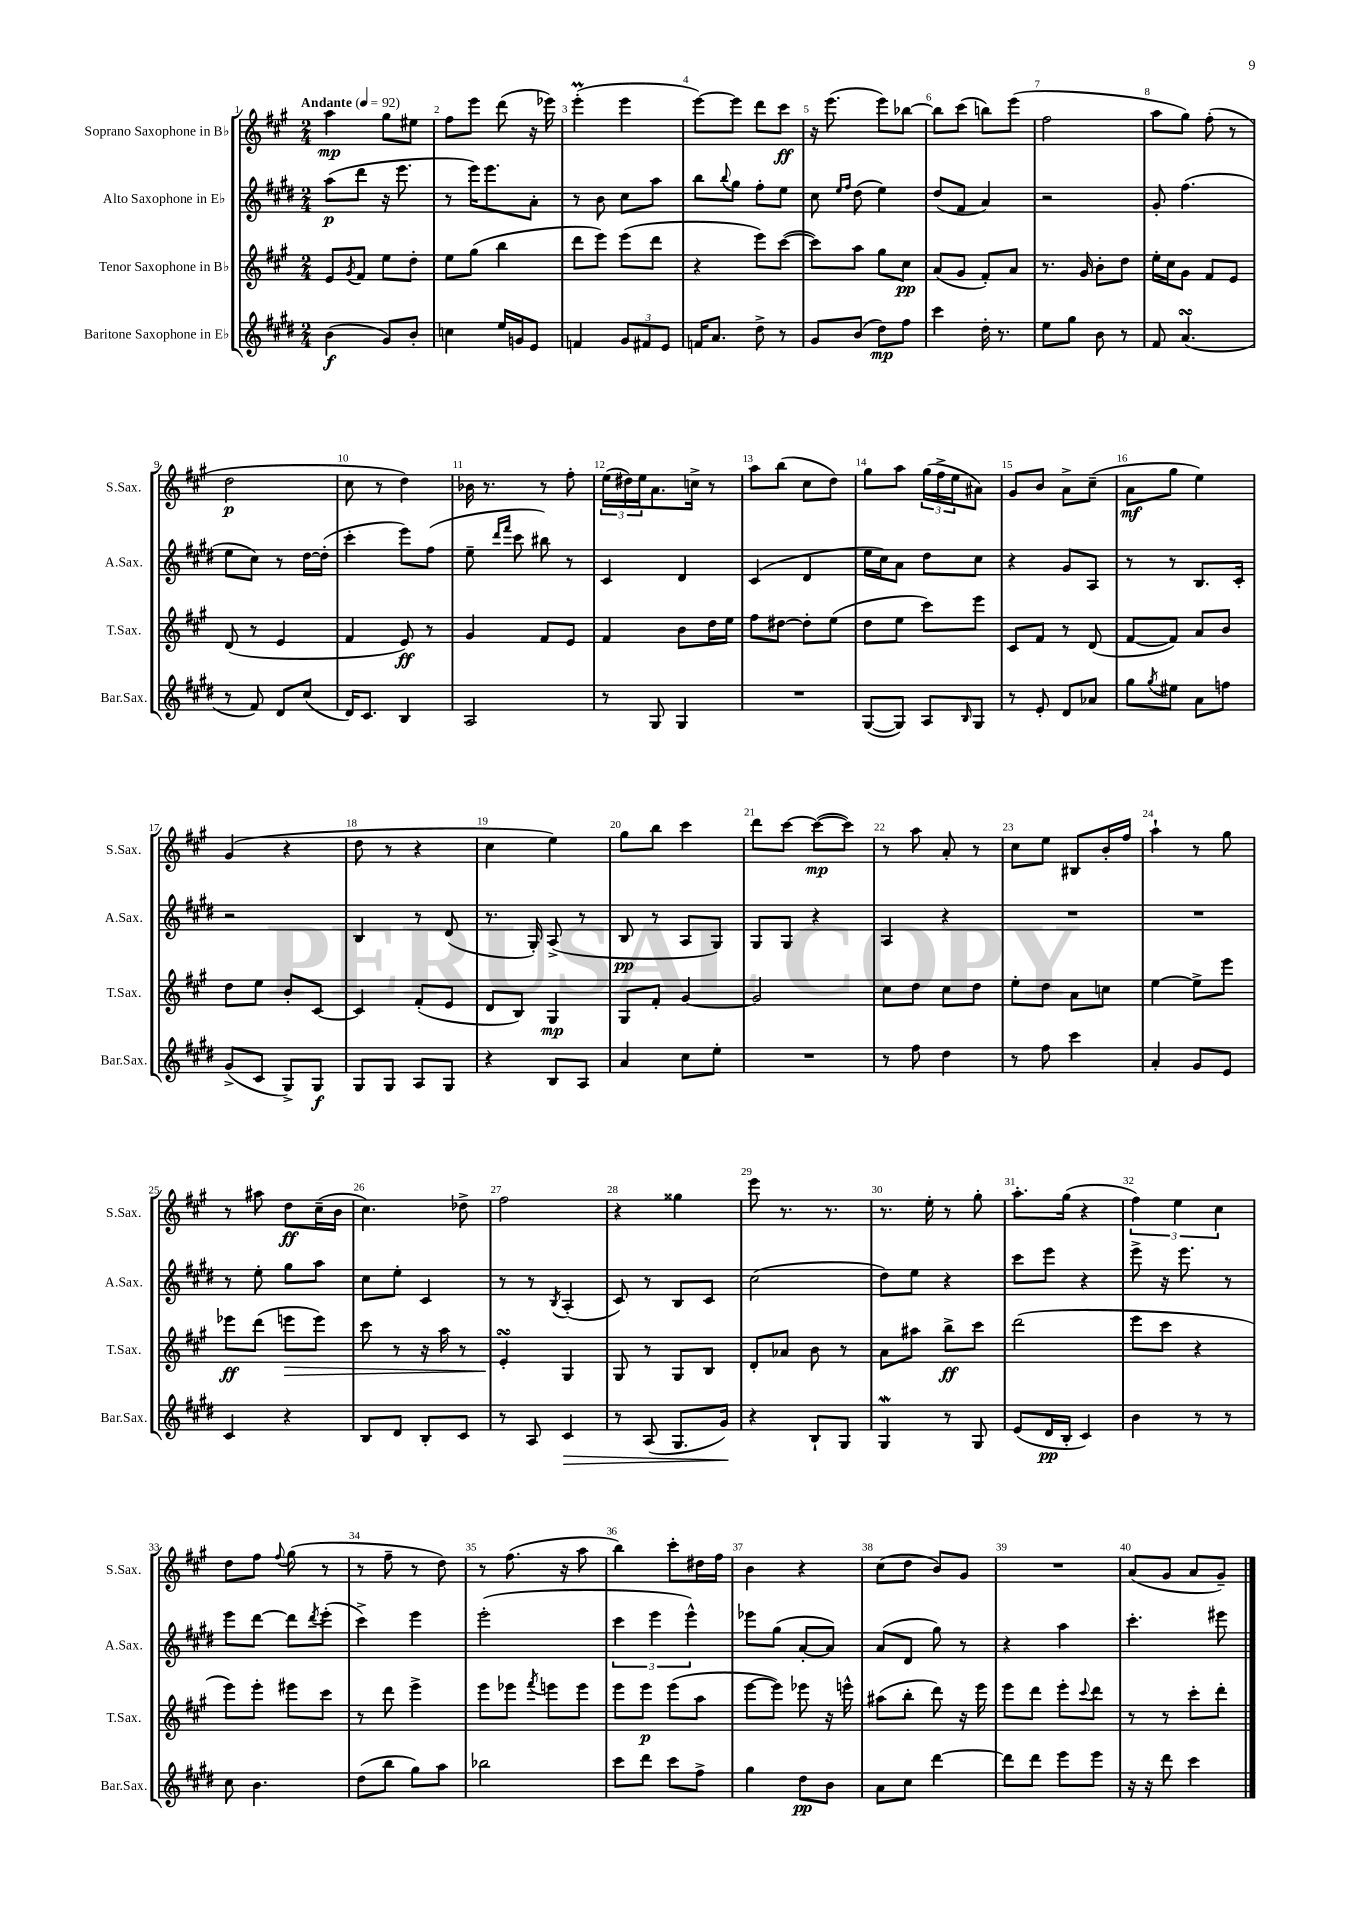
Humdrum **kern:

**kern	**dynam	**kern	**dynam	**kern	**dynam	**kern	**dynam
*part4	*part4	*part3	*part3	*part2	*part2	*part1	*part1
*staff4	*staff4	*staff3	*staff3	*staff2	*staff2	*staff1	*staff1
*I"Baritone Saxophone in E♭	*	*I"Tenor Saxophone in B♭	*	*I"Alto Saxophone in E♭	*	*I"Soprano Saxophone in B♭	*
*I'Bar.Sax.	*	*I'T.Sax.	*	*I'A.Sax.	*	*I'S.Sax.	*
*clefG2	*	*clefG2	*	*clefG2	*	*clefG2	*
*k[f#c#g#d#]	*	*k[f#c#g#]	*	*k[f#c#g#d#]	*	*k[f#c#g#]	*
*M2/4	*	*M2/4	*	*M2/4	*	*M2/4	*
*MM92	*	*MM92	*	*MM92	*	*MM92	*
=1	=1	=1	=1	=1	=1	=1	=1
!	!	!	!	!	!	!LO:TX:a:B:t=Andante	!
(4b\	f	8e/L	.	(8aa\L	p	4aa\	mp
.	.	8qg#/	.	.	.	.	.
.	.	8f#/J	.	8ddd#\J	.	.	.
8g#/L)	.	8ee\L	.	16r	.	8gg#\L	.
.	.	.	.	8.eee\	.	.	.
8b'/J	.	8dd'\J	.	.	.	8ee#X\J	.
=2	=2	=2	=2	=2	=2	=2	=2
4ccn\	.	8ee\L	.	8r	.	8ff#\L	.
.	.	(8gg#\J	.	16eee\KL)	.	8eee\J	.
.	.	.	.	8.eee\	.	.	.
16ee/LL	.	4bb\	.	.	.	(8ddd\	.
16gn/J	.	.	.	.	.	.	.
8e/J	.	.	.	8a'\J	.	16r	.
.	.	.	.	.	.	16eee-X\)	.
=3	=3	=3	=3	=3	=3	=3	=3
4fn/	.	8ddd\L	.	8r	.	(4eeeM'\	.
.	.	8eee\J)	.	8b\	.	.	.
12g#/L	.	(8eee\L	.	8cc#\L	.	4eee\	.
12f#X/	.	.	.	.	.	.	.
.	.	8ddd\J	.	8aa\J	.	.	.
12e/J	.	.	.	.	.	.	.
=4	=4	=4	=4	=4	=4	=4	=4
16fn/KL	.	4r	.	8bb\L	.	[8eee\L)	.
8.a/J	.	.	.	.	.	.	.
.	.	.	.	8qqbb/	.	.	.
.	.	.	.	8gg#\J	.	8eee\J]	.
8dd#^\	.	8eee\L)	.	8ff#'\L	.	8ddd\L	.
8r	.	([8ccc#\J	.	8ee\J	.	8ccc#\J	ff
=5	=5	=5	=5	=5	=5	=5	=5
8g#/L	.	8ccc#\L])	.	8cc#\	.	16r	.
.	.	.	.	.	.	(8.eee\	.
.	.	.	.	16qqee/LL	.	.	.
.	.	.	.	16qqff#/JJ	.	.	.
(8b/J	.	8aa\J	.	(8dd#\	.	.	.
8dd#\L)	mp	8gg#\L	.	4ee\)	.	8eee\L)	.
8ff#\J	.	8cc#\J	pp	.	.	[8bb-X\J	.
=6	=6	=6	=6	=6	=6	=6	=6
4ccc#\	.	(8a/L	.	(8dd#/L	.	8bb-\L]	.
.	.	8g#/J	.	8f#/J	.	(8ccc#\J	.
16dd#'\	.	8f#'/L)	.	4a/)	.	8bbn\L)	.
8.r	.	.	.	.	.	.	.
.	.	8a/J	.	.	.	(8eee\J	.
=7	=7	=7	=7	=7	=7	=7	=7
8ee\L	.	8.r	.	2r	.	2ff#\	.
8gg#\J	.	.	.	.	.	.	.
.	.	16g#/	.	.	.	.	.
8b\	.	8b'\L	.	.	.	.	.
8r	.	8dd\J	.	.	.	.	.
=8	=8	=8	=8	=8	=8	=8	=8
8f#/	.	16ee'\LL	.	8g#'/	.	8aa\L	.
.	.	16cc#\J	.	.	.	.	.
(4.asSSs/	.	8g#\J	.	(4.ff#\	.	8gg#\J)	.
.	.	8f#/L	.	.	.	(8ff#'\	.
.	.	8e/J	.	.	.	8r	.
!!LO:LB:g=z
=9	=9	=9	=9	=9	=9	=9	=9
8r	.	(8d/	.	8ee\L	.	2dd\	p
8f#/)	.	8r	.	8cc#\J)	.	.	.
8d#/L	.	4e/	.	8r	.	.	.
(8cc#/J	.	.	.	[16dd#\LL	.	.	.
.	.	.	.	(16dd#'\JJ]	.	.	.
=10	=10	=10	=10	=10	=10	=10	=10
16d#/KL)	.	4f#/	.	4ccc#'\	.	8cc#\	.
8.c#/J	.	.	.	.	.	.	.
.	.	.	.	.	.	8r	.
4B/	.	8e/)	ff	8eee\L)	.	4dd\)	.
.	.	8r	.	(8ff#\J	.	.	.
=11	=11	=11	=11	=11	=11	=11	=11
2A/	.	4g#/	.	8ee~\	.	16b-X\	.
.	.	.	.	.	.	8.r	.
.	.	.	.	16qqddd#/LL	.	.	.
.	.	.	.	16qqfff#/JJ	.	.	.
.	.	.	.	8ccc#\	.	.	.
.	.	8f#/L	.	8bb#X\)	.	8r	.
.	.	8e/J	.	8r	.	8ff#'\	.
=12	=12	=12	=12	=12	=12	=12	=12
8r	.	4f#/	.	4c#/	.	(24ee\LL	.
.	.	.	.	.	.	24dd#X\)	.
.	.	.	.	.	.	24ee\J	.
8G#/	.	.	.	.	.	8.a\	.
4G#/	.	8b\L	.	4d#/	.	.	.
.	.	.	.	.	.	16ccn^\Jk	.
.	.	16dd\L	.	.	.	8r	.
.	.	16ee\JJ	.	.	.	.	.
=13	=13	=13	=13	=13	=13	=13	=13
2r	.	8ff#\L	.	(4c#/	.	8aa\L	.
.	.	[8dd#X\J	.	.	.	(8bb\J	.
.	.	8dd#'\L]	.	4d#/	.	8cc#\L	.
.	.	(8ee\J	.	.	.	8dd\J)	.
=14	=14	=14	=14	=14	=14	=14	=14
([8G#/L	.	8dd\L	.	16ee\LL	.	8gg#\L	.
.	.	.	.	16cc#\J)	.	.	.
8G#/J])	.	8ee\J	.	8a\J	.	8aa\J	.
8A/L	.	8ccc#\L)	.	8dd#\L	.	(24gg#\LL	.
.	.	.	.	.	.	24ff#^\	.
.	.	.	.	.	.	24ee\J	.
16qqB/	.	.	.	.	.	.	.
8G#/J	.	8eee\J	.	8cc#\J	.	8a#X\J)	.
=15	=15	=15	=15	=15	=15	=15	=15
8r	.	8c#/L	.	4r	.	8g#/L	.
8e'/	.	8f#/J	.	.	.	8b/J	.
8d#/L	.	8r	.	8g#/L	.	8a^\L	.
8a-X/J	.	(8d/	.	8A/J	.	(8cc#~\J	.
=16	=16	=16	=16	=16	=16	=16	=16
8gg#\L	.	[8f#/L	.	8r	.	8a\L	mf
8qgg#/	.	.	.	.	.	.	.
8ee#X\J	.	8f#/J])	.	8r	.	8gg#\J	.
8a\L	.	8a/L	.	8.B/L	.	4ee\)	.
8ffn\J	.	8b/J	.	.	.	.	.
.	.	.	.	16c#'/Jk	.	.	.
!!LO:LB:g=z
=17	=17	=17	=17	=17	=17	=17	=17
(8g#^/L	.	8dd\L	.	2r	.	(4g#/	.
8c#/J	.	8ee\J	.	.	.	.	.
8G#^/L)	.	8b'/L	.	.	.	4r	.
8G#/J	f	[8c#/J	.	.	.	.	.
=18	=18	=18	=18	=18	=18	=18	=18
8G#/L	.	4c#/]	.	4B/	.	8dd\	.
8G#/J	.	.	.	.	.	8r	.
8A/L	.	(8f#'/L	.	8r	.	4r	.
8G#/J	.	8e/J	.	(8d#/	.	.	.
=19	=19	=19	=19	=19	=19	=19	=19
4r	.	8d/L	.	8.r	.	4cc#\	.
.	.	8B/J)	.	.	.	.	.
.	.	.	.	16G#'/)	.	.	.
8B/L	.	4G#/	mp	(8A^/	.	4ee\)	.
8A/J	.	.	.	8r	.	.	.
=20	=20	=20	=20	=20	=20	=20	=20
4a/	.	8G#/L	.	8B/	pp	8gg#\L	.
.	.	8f#'/J	.	8r	.	8bb\J	.
8cc#\L	.	[4g#/	.	8A/L	.	4ccc#\	.
8ee'\J	.	.	.	8G#/J)	.	.	.
=21	=21	=21	=21	=21	=21	=21	=21
2r	.	2g#/]	.	8G#/L	.	8ddd\L	.
.	.	.	.	8G#/J	.	[8ccc#\J	.
.	.	.	.	4r	.	(8ccc#\L_	mp
.	.	.	.	.	.	8ccc#\J])	.
=22	=22	=22	=22	=22	=22	=22	=22
8r	.	8cc#\L	.	4A/	.	8r	.
8ff#\	.	8dd\J	.	.	.	8aa\	.
4dd#\	.	8cc#\L	.	4r	.	8a'/	.
.	.	8dd\J	.	.	.	8r	.
=23	=23	=23	=23	=23	=23	=23	=23
8r	.	8ee'\L	.	2r	.	8cc#\L	.
8ff#\	.	8dd\J	.	.	.	8ee\J	.
4ccc#\	.	8a\L	.	.	.	8B#X/L	.
.	.	8ccn\J	.	.	.	16b'/L	.
.	.	.	.	.	.	16ff#/JJ	.
=24	=24	=24	=24	=24	=24	=24	=24
4a'/	.	[4ee\	.	2r	.	4aa`\	.
8g#/L	.	8ee^\L]	.	.	.	8r	.
8e/J	.	8eee\J	.	.	.	8gg#\	.
!!LO:LB:g=z
=25	=25	=25	=25	=25	=25	=25	=25
4c#/	.	8eee-X\L	ff	8r	.	8r	.
.	.	(8ddd\J	.	8ee'\	.	8aa#X\	.
!	!	!	!LO:HP:b	!	!	!	!
4r	.	8eeen\L	>	8gg#\L	.	8dd\L	ff
.	.	8eee\J)	.	8aa\J	.	(16cc#~\L	.
.	.	.	.	.	.	16b\JJ	.
=26	=26	=26	=26	=26	=26	=26	=26
8B/L	.	8ccc#\	.	8cc#\L	.	4.cc#\)	.
8d#/J	.	8r	.	8ee'\J	.	.	.
8B'/L	.	16r	.	4c#/	.	.	.
.	.	16aa\	.	.	.	.	.
8c#/J	.	8r	.	.	.	8dd-X^\	.
=27	=27	=27	=27	=27	=27	=27	=27
8r	.	4esSSS'/	.	8r	.	2ff#\	.
8A/	.	.	.	8r	.	.	.
.	.	.	.	8qB/	.	.	.
!	!LO:HP:b	!	!	!	!	!	!
4c#/	>	4G#/	]	(4A'/	.	.	.
=28	=28	=28	=28	=28	=28	=28	=28
8r	.	8G#/	.	8c#/)	.	4r	.
(8A/	.	8r	.	8r	.	.	.
8.G#/L	.	8G#/L	.	8B/L	.	4gg##X\	.
.	.	8B/J	.	8c#/J	.	.	.
16g#/Jk)	.	.	.	.	.	.	.
.	]	.	.	.	.	.	.
=29	=29	=29	=29	=29	=29	=29	=29
4r	.	8d'/L	.	(2cc#\	.	8eee\	.
.	.	8a-X/J	.	.	.	8.r	.
8B`/L	.	8b\	.	.	.	.	.
.	.	.	.	.	.	8.r	.
8G#/J	.	8r	.	.	.	.	.
=30	=30	=30	=30	=30	=30	=30	=30
4G#W/	.	8a\L	.	8dd#\L)	.	8.r	.
.	.	8aa#X\J	.	8ee\J	.	.	.
.	.	.	.	.	.	16ee'\	.
8r	.	8bb^\L	ff	4r	.	8r	.
8G#/	.	8ccc#\J	.	.	.	8gg#'\	.
=31	=31	=31	=31	=31	=31	=31	=31
(8e/L	.	(2ddd\	.	8ccc#\L	.	8.aa'\L	.
16d#/L	pp	.	.	8eee\J	.	.	.
16B'/JJ	.	.	.	.	.	(16gg#\Jk	.
4c#/)	.	.	.	4r	.	4r	.
=32	=32	=32	=32	=32	=32	=32	=32
4b\	.	8eee\L	.	8eee^\	.	6ff#\)	.
.	.	8ccc#\J	.	16r	.	.	.
.	.	.	.	.	.	6ee\	.
.	.	.	.	8.eee\	.	.	.
8r	.	4r	.	.	.	.	.
.	.	.	.	.	.	6cc#\	.
8r	.	.	.	8r	.	.	.
!!LO:LB:g=z
=33	=33	=33	=33	=33	=33	=33	=33
8cc#\	.	8eee\L)	.	8eee\L	.	8dd\L	.
4.b\	.	8eee'\J	.	[8ddd#\J	.	8ff#\J	.
.	.	.	.	.	.	8qqff#/	.
.	.	8eee#X\L	.	8ddd#\L]	.	(8gg#\	.
.	.	.	.	8qddd#/	.	.	.
.	.	8ccc#\J	.	(8eee'\J	.	8r	.
=34	=34	=34	=34	=34	=34	=34	=34
(8dd#\L	.	8r	.	4ccc#^\)	.	8r	.
8bb\J	.	8ddd\	.	.	.	8ff#~\	.
8gg#\L)	.	4eee^\	.	4eee\	.	8r	.
8aa\J	.	.	.	.	.	8dd\)	.
=35	=35	=35	=35	=35	=35	=35	=35
2bb-X\	.	8eee\L	.	(2eee'\	.	8r	.
.	.	8eee-X\J	.	.	.	(8.ff#\	.
.	.	8qfff#/	.	.	.	.	.
.	.	8eeen\L	.	.	.	.	.
.	.	.	.	.	.	16r	.
.	.	8eee\J	.	.	.	8aa\	.
=36	=36	=36	=36	=36	=36	=36	=36
8ccc#\L	.	8eee\L	.	6ccc#\	.	4bb\)	.
8ddd#\J	.	8eee\J	p	.	.	.	.
.	.	.	.	6eee\	.	.	.
8ccc#\L	.	(8eee\L	.	.	.	8ccc#'\L	.
.	.	.	.	6eee^^\)	.	.	.
8ff#^\J	.	8aa\J	.	.	.	16dd#X\L	.
.	.	.	.	.	.	16ff#\JJ	.
=37	=37	=37	=37	=37	=37	=37	=37
4gg#\	.	[8eee\L	.	8eee-X\L	.	4b\	.
.	.	8eee\J])	.	(8gg#\J	.	.	.
8dd#\L	pp	8eee-X\	.	[8a'/L	.	4r	.
8b\J	.	16r	.	8a/J])	.	.	.
.	.	16eeen^^\	.	.	.	.	.
=38	=38	=38	=38	=38	=38	=38	=38
8a\L	.	(8aa#X\L	.	(8a/L	.	(8cc#\L	.
8cc#\J	.	8bb'\J	.	8d#/J	.	8dd\J	.
[4ddd#\	.	8ddd\)	.	8gg#\)	.	8b/L)	.
.	.	16r	.	8r	.	8g#/J	.
.	.	16eee\	.	.	.	.	.
=39	=39	=39	=39	=39	=39	=39	=39
8ddd#\L]	.	8eee\L	.	4r	.	2r	.
8ddd#\J	.	8ddd\J	.	.	.	.	.
8eee\L	.	8eee'\L	.	4aa\	.	.	.
.	.	8qqccc#/	.	.	.	.	.
8eee\J	.	8ddd\J	.	.	.	.	.
=40	=40	=40	=40	=40	=40	=40	=40
16r	.	8r	.	4.ccc#'\	.	(8a/L	.
16r	.	.	.	.	.	.	.
8ddd#\	.	8r	.	.	.	8g#/J	.
4ccc#\	.	8ccc#'\L	.	.	.	8a/L	.
.	.	8ddd'\J	.	8eee#X\	.	8g#~/J)	.
==	==	==	==	==	==	==	==
*-	*-	*-	*-	*-	*-	*-	*-
